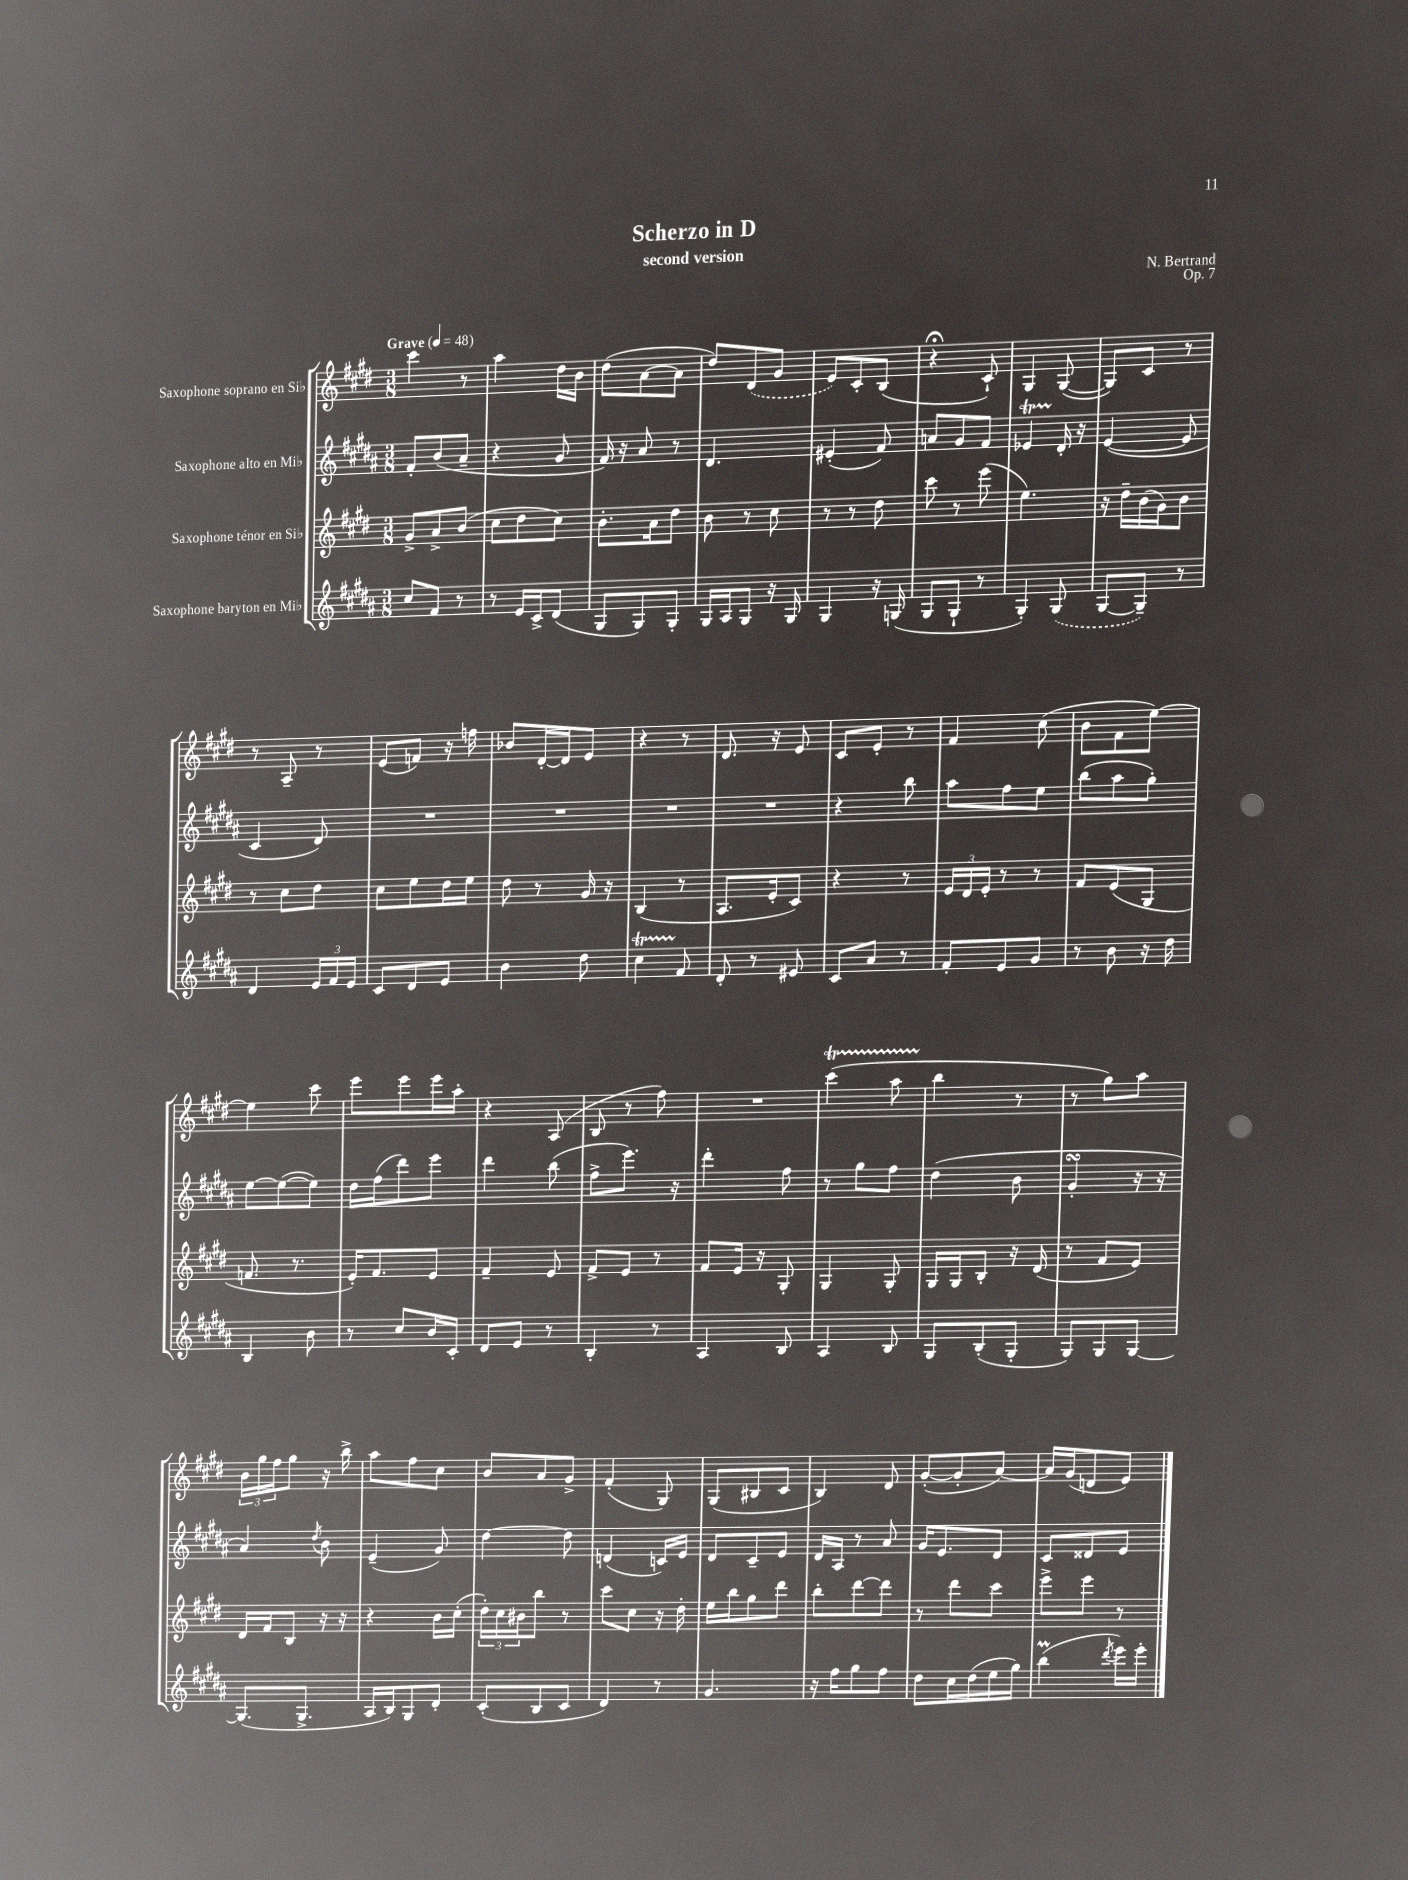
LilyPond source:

\header { title = "Scherzo in D" composer = "N. Bertrand" subtitle = "second version" opus = "Op. 7" }
<<
\new StaffGroup <<
\new Staff = "s0" \with { instrumentName = "Saxophone soprano en Sib" } {
    \clef treble \key e \major \numericTimeSignature \time 3/8 \tempo "Grave" 4 = 48
    cis'''4 r8 |
    a''4 dis''16 b'16 |
    dis''8( a'8~ a'8 |
    dis''8) \once \slurDashed dis'8( gis'8 |
    e'8) cis'8-. b8( |
    r4\fermata cis'8-!) |
    gis4 gis8~( |
    gis8) cis'8 r8 |
    r8 a8-- r8 |
    e'8( f'8) r16 f''16 |
    bes'8 dis'16~-. dis'16 e'8 |
    r4 r8 |
    dis'8. r16 e'8 |
    cis'8 e'8-. r8 |
    fis'4 cis''8( |
    b'8 fis'8 e''8~) |
    e''4 cis'''8 |
    e'''8 e'''8 e'''16 a''16-. |
    r4 a8( |
    b8 r8 fis''8) |
    R4. |
    cis'''4\startTrillSpan( a''8 |
    b''4\stopTrillSpan r8 |
    r8 gis''8) a''8 |
    \tuplet 3/2 { b'16 gis''16 fis''16 } gis''8 r16 b''16-> |
    a''8 fis''8 cis''8 |
    b'8 a'8 gis'8-> |
    fis'4-.( gis8) |
    gis8( bis8 cis'8 |
    b4) dis'8 |
    gis'8~-.( gis'8-. a'8~) |
    a'16 gis'16( d'8 e'8) \bar "|." |
}
\new Staff = "s1" \with { instrumentName = "Saxophone alto en Mib" } {
    \clef treble \key b \major \numericTimeSignature \time 3/8
    fis'8-. b'8( ais'8-- |
    r4 gis'8 |
    fis'16) r16 ais'8 r8 |
    dis'4. |
    eis'4-.( fis'8) |
    a'8 gis'8 fis'8 |
    ees'4\startTrillSpan dis'16-.\stopTrillSpan r16 |
    e'4~( e'8 |
    cis'4 dis'8) |
    R4. |
    R4. |
    R4. |
    R4. |
    r4 b''8 |
    ais''8 fis''8 e''8 |
    b''8( ais''8 gis''8-.) |
    e''8~ e''8~( e''8) |
    dis''16 fis''16( dis'''8) e'''8 |
    dis'''4 b''8( |
    fis''8-> e'''8.) r16 |
    dis'''4-. fis''8 |
    r8 gis''8 fis''8 |
    dis''4( b'8 |
    gis'4-.\turn r16 r16 |
    ais'4) \acciaccatura { dis''8 } b'8 |
    e'4--( gis'8) |
    dis''4~ dis''8 |
    d'4( c'16) e'16 |
    dis'8 cis'8-- e'8 |
    dis'16 ais16 r8 ais'8 |
    gis'16 e'8. dis'8 |
    cis'8 disis'8 e'8 \bar "|." |
}
\new Staff = "s2" \with { instrumentName = "Saxophone ténor en Sib" } {
    \clef treble \key e \major \numericTimeSignature \time 3/8
    gis'8-> a'8-> b'8( |
    cis''8 dis''8 cis''8) |
    b'8.-. a'16 dis''8 |
    b'8 r8 cis''8 |
    r8 r8 dis''8 |
    cis'''8 r8 e'''8( |
    e''4.) |
    r16 dis''16-- b'16( gis'16) b'8 |
    r8 cis''8 dis''8 |
    cis''8 e''8 dis''16 e''16 |
    dis''8 r8 gis'16 r16 |
    b4( r8 |
    a8. e'16-. cis'8) |
    r4 r8 |
    \tuplet 3/2 { e'16 dis'16 e'16-. } r8 r8 |
    fis'8 e'8( gis8 |
    f'8. r8. |
    e'16-.) fis'8. e'8 |
    fis'4-- e'8 |
    fis'8-> e'8 r8 |
    fis'8 e'16 r16 gis8-. |
    gis4 gis8-. |
    gis16 gis16 b8-. r16 dis'16( |
    r8 fis'8 e'8) |
    dis'16 fis'16 b8 r16 r16 |
    r4 b'16 cis''16-.( |
    \tuplet 3/2 { dis''16-.) cis''16 bis'16 } b''8 r8 |
    cis'''8 cis''8 r16 dis''16-. |
    e''16 b''16 gis''8 dis'''8 |
    b''8-. dis'''8~ dis'''8 |
    r8 dis'''8 cis'''8 |
    e'''8-> e'''8 r8 \bar "|." |
}
\new Staff = "s3" \with { instrumentName = "Saxophone baryton en Mib" } {
    \clef treble \key b \major \numericTimeSignature \time 3/8
    cis''8 fis'8 r8 |
    r8 e'16 cis'16-> dis'8( |
    gis8 gis8) gis8-. |
    gis16 ais16 gis8 r16 gis16 |
    gis4 r16 g16( |
    gis8 gis8-! r8 |
    gis4-.) \once \slurDashed gis8( |
    gis8~ gis8--) r8 |
    dis'4 \tuplet 3/2 { e'16 fis'16 e'16 } |
    cis'8 dis'8 e'8 |
    b'4 dis''8 |
    cis''4\startTrillSpan fis'8\stopTrillSpan |
    dis'8-. r8 eis'8 |
    cis'8 ais'8 r8 |
    fis'8-. e'8 gis'8 |
    r8 b'8 r16 dis''16 |
    b4 b'8 |
    r8 cis''8 b'16 cis'16-. |
    dis'8 e'8 r8 |
    b4-. r8 |
    ais4 b8 |
    ais4 b8 |
    gis8 b8-.( gis8-. |
    gis8) gis8 gis8~ |
    gis8.( gis8.-> |
    ais16 b16) gis8 dis'8-. |
    cis'8-.( b8 cis'8 |
    dis'4) r8 |
    gis'4. |
    r16 fis''16 gis''8 fis''8 |
    dis''8 cis''16 dis''16( e''16 gis''16) |
    b''4\prall( \acciaccatura { dis'''8 } e'''16) e'''16-. \bar "|." |
}
>>
>>
\layout { \context { \Score \remove "Bar_number_engraver" } }
